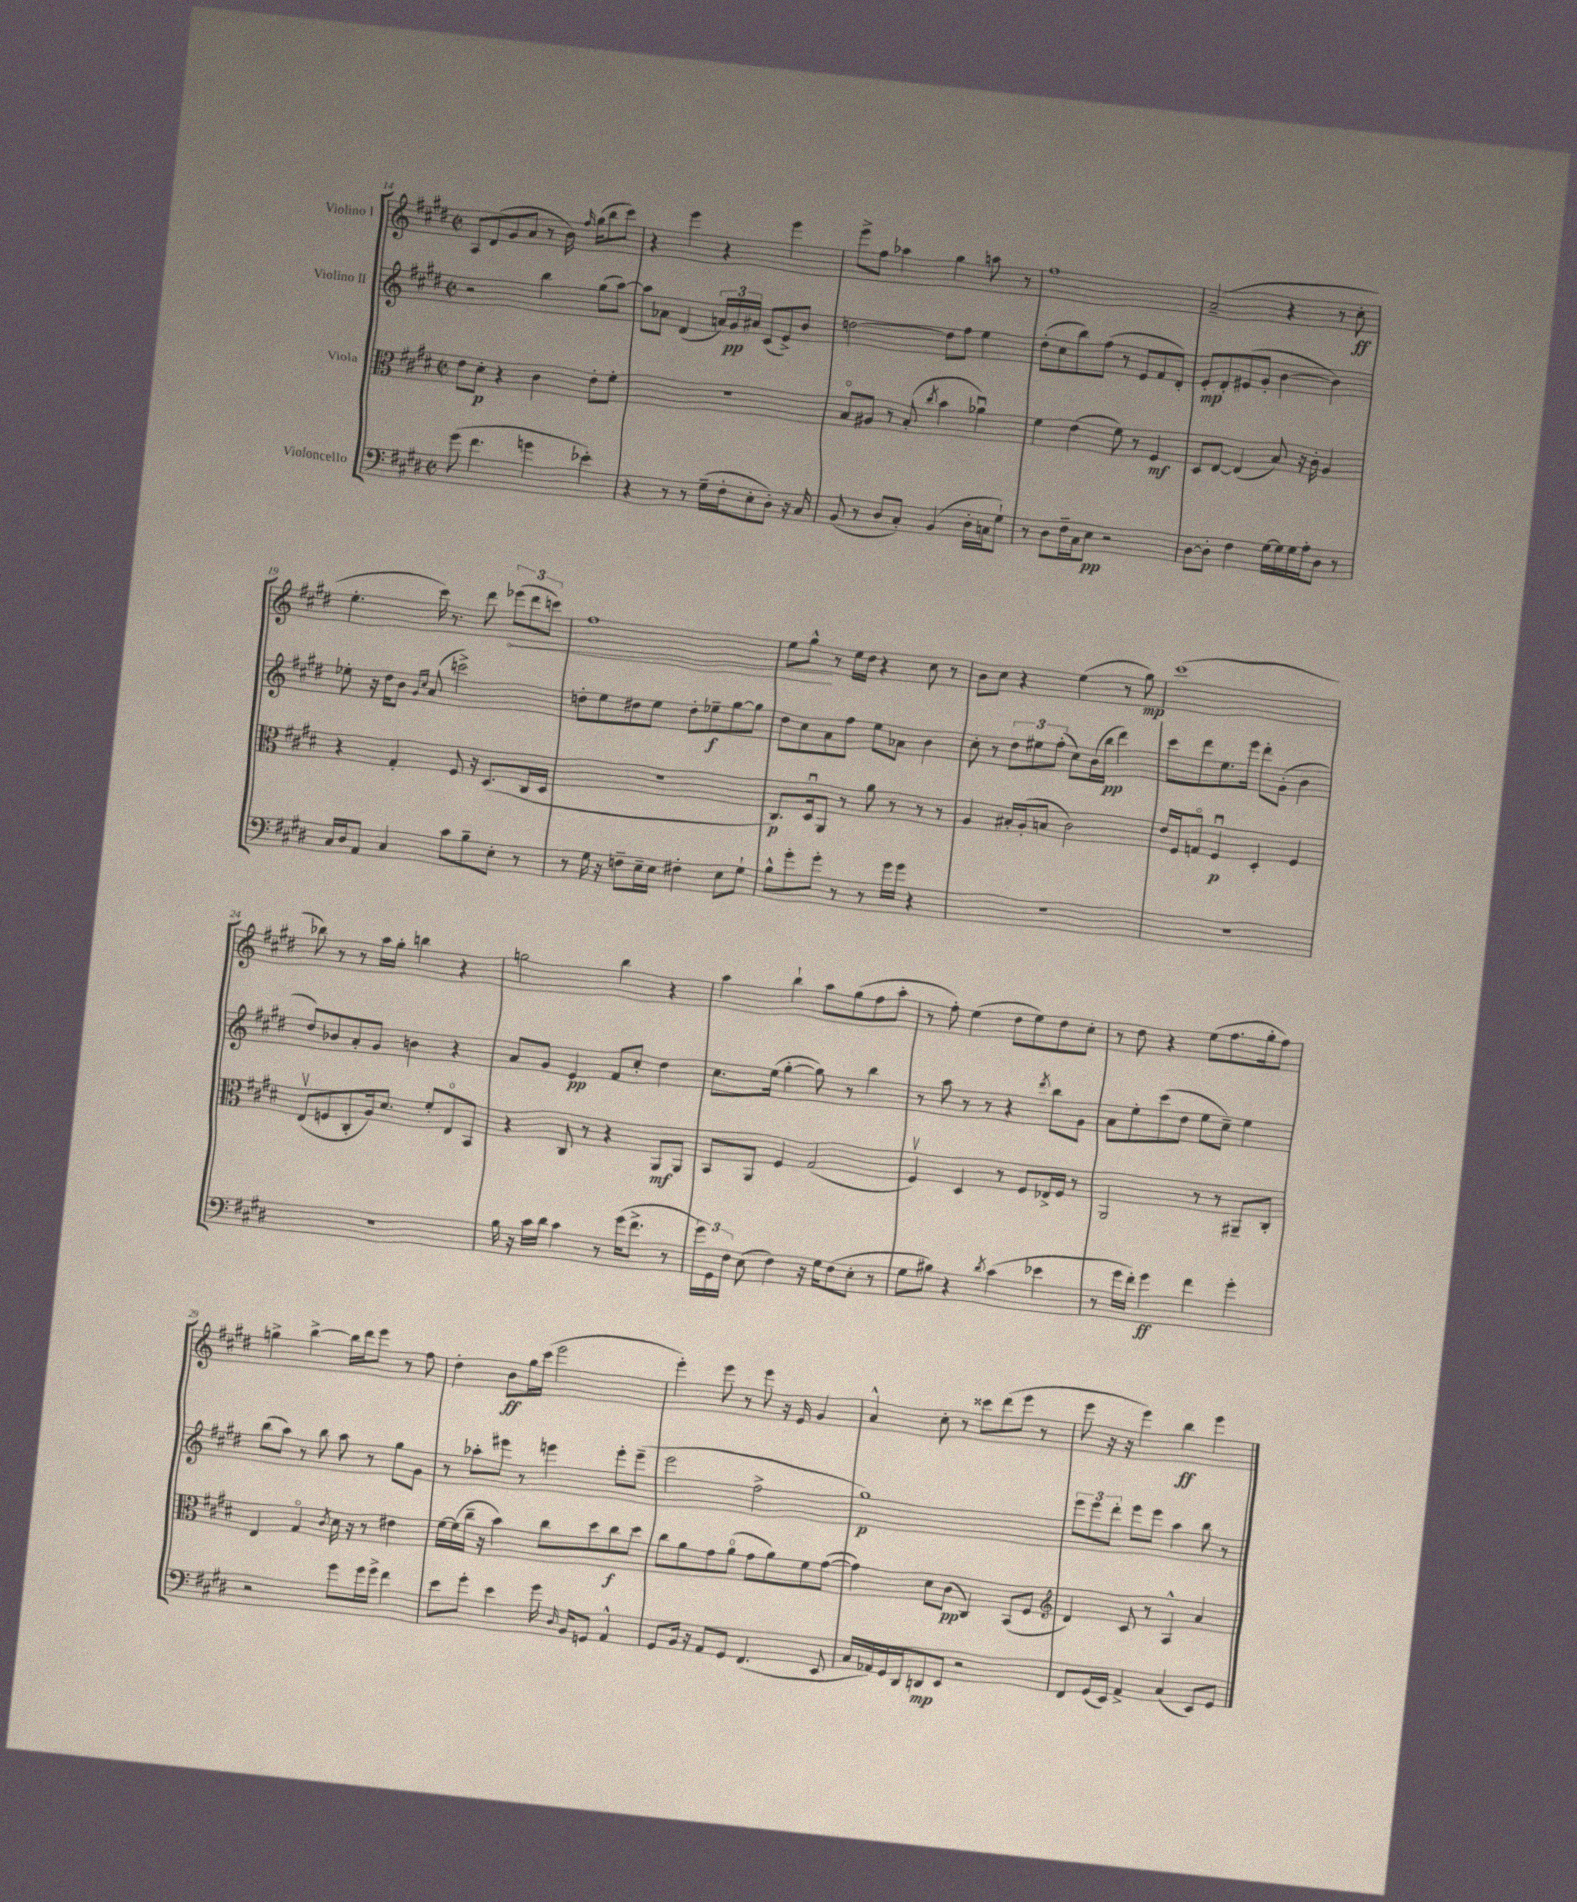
<<
\new StaffGroup <<
\new Staff = "s0" \with { instrumentName = "Violino I" } {
    \clef treble \key e \major \defaultTimeSignature \time 2/2
    \autoBeamOff a8[ dis'8( gis'8 a'8] r8 b'16) \grace { fis''16 } gis''16[( b''8 cis'''8]) |
    r4 e'''4 r4 e'''4 |
    e'''8[-> fis''8] aes''4 gis''4 a''8 r8 |
    fis''1 |
    a'2--( r4 r8 cis''8-.\ff |
    e''4.-. cis'''16) r8. dis'''8 \tuplet 3/2 { \once \override Hairpin.circled-tip = ##t ees'''8[\<( dis'''8 c'''8]) } |
    fis''1 |
    e''8[ gis''8]-^\! r8 e''16[ dis''16] r4 cis''8 r8 |
    b'8[ cis''8] r4 e''4( r8 gis''8\mp) |
    cis'''1( |
    bes''8) r8 r8 a''16[ gis''16]-. b''4 r4 |
    g''2 b''4 r4 |
    a''4 b''4-! a''8[ gis''8( fis''8 a''8]-. |
    r8 fis''8-.) e''4( dis''8[ e''8) dis''8 cis''8]-. |
    r8 dis''8 r4 e''8[( fis''8. gis''16-. fis''8]) |
    g''4-> b''4~-> b''16[ dis'''16 e'''8] r8 fis''8 |
    dis''4-. b'8[\ff gis''16 cis'''16]( e'''2 |
    e'''4-.) e'''8 r8 e'''8 r16 e'16 gis'4 |
    a'4-^ cis''8-. r8 cisis'''8[ dis'''8( e'''8] r8 |
    e'''8 r16 r16 e'''4) b''4\ff e'''4 \bar "|." |
}
\new Staff = "s1" \with { instrumentName = "Violino II" } {
    \clef treble \key e \major \defaultTimeSignature \time 2/2
    \autoBeamOff r2 b''4 gis''8[( a''8]~) |
    a''8[ aes'8] dis'4( \tuplet 3/2 { a'16[) gis'16\pp ais'16] } cis'8[( e'8->) b'8] |
    d''2~ d''8[ fis''8] e''4 |
    dis''8[-.( cis''8 b''8) fis''8]( r8 e'8[ fis'8 dis'8]-.) |
    e'8[-.\mp dis'8-. eis'8( gis'8]-. b'4~ b'4) |
    ees''8-. r16 dis''16[ b'8] \grace { gis'16[ cis''16] } a'8( c'''2->) |
    d''8[-. e''8 dis''8 e''8] dis''8[-. ees''8--\f gis''8~ gis''8] |
    dis''8[ cis''8 a'8 fis''8] e''8[ aes'8] b'4 |
    cis''8-. r8 \tuplet 3/2 { dis''8[ eis''8 fis''8]-.( } cis''8[) b'16( b''16]\pp dis'''4) |
    cis'''8[ dis'''8 e''8. e'''16] dis'''8[-. gis'8]-.( b'4 |
    dis''8[) bes'8 a'8-. gis'8] b'4 r4 |
    a'8[ gis'8] e'4\pp fis'8[ cis''8]-. dis''4 |
    cis''8.[ e''16]( gis''4~-. gis''8) r8 b''4 |
    r8 a''8 r8 r8 r4 \acciaccatura { dis'''8 } b''8[ gis'8] |
    a'8[ e''8-. cis'''8( dis''8] e''8[ cis''8]--) e''4 |
    b''8[( a''8]) r8 b''8 a''8 r8 gis''8[ gis'8] |
    r8 aes''8[-. eis'''8] r8 e'''4 e'''8[-. e'''8]--( |
    e'''2 fis''2-> |
    gis''1\p) |
    \tuplet 3/2 { e'''8[ e'''8 dis'''8]-. } e'''8[ e'''8] a''4 b''8 r8 \bar "|." |
}
\new Staff = "s2" \with { instrumentName = "Viola" } {
    \clef alto \key e \major \defaultTimeSignature \time 2/2
    \autoBeamOff e'8[ dis'8]-.\p r4 cis'4 e'8[-. fis'8]-. |
    r1 |
    b8[\flageolet ais8] r8 b8-.( \acciaccatura { cis''8 } b'4 aes'4\downbow) |
    fis'4 e'4( fis'8) r8 fis4\mf |
    dis8[ e8]~ e4( b8) r16 cis'16-. a4 |
    r4 gis4-. fis8 r16 dis8.[( cis16 dis16] |
    R1 |
    cis8.[\p) dis16\downbow a,8] r8 a'8 r8 r8 r8 |
    a4 bis16[-. a16-.( b8] cis'2) |
    e'16[ fis16 g8]\flageolet fis4\downbow\p dis4-. fis4 |
    e8[\upbow( f8 cis8-. a16) dis'8.] fis'8[-. e8\flageolet b,8] |
    r4 cis8 r8 r4 a,8[\mf a,8] |
    b,8[ a,8] fis4 gis2( |
    fis4\upbow) dis4 r8 fis8[ ees16-> fis16] r8 |
    a,2 r8 r8 ais,8[-- cis8]-. |
    e4 gis4\flageolet \acciaccatura { cis'8 } dis'16 r16 r8 eis'4 |
    fis'16[~ fis'16( cis''16]-- r16 b'4) cis''8[ dis''8 cis''8\f dis''8] |
    cis''8[ a'8 gis'8 a'8]\flageolet( gis'8[ a'8) fis'8 gis'8]~( |
    gis'4) dis'8[ cis'8]\pp( cis4) b,8[( fis8] |
    \clef treble dis'4) cis'8 r8 a4-^ a'4 \bar "|." |
}
\new Staff = "s3" \with { instrumentName = "Violoncello" } {
    \clef bass \key e \major \defaultTimeSignature \time 2/2
    \autoBeamOff gis'8( fis'4. g'4 ees'4-.) |
    r4 r8 r8 gis16[--( fis16-. e8-. dis8]-.) r16 cis16 |
    b,8( r8 dis8[ cis8]-.) b,4( dis16[-. c16 gis8]-!) |
    r8 dis8[ fis16-- cis16 e8]\pp r2 |
    dis8[~ dis8]-. fis4 gis16[~ gis16 gis16 a16-. dis8] r8 |
    cis16[ dis16 a,8] cis4 cis'8[ b8-- e8]-. r8 |
    r8 gis16 r16 f8[-- e16-- e16] fis4-. e8[ gis8]-! |
    b8[-^ gis'8-. gis'8]-. r8 r8 gis'16[ gis'16] r4 |
    R1 |
    R1 |
    R1 |
    b16 r16 cis'16[ dis'16] cis'4 r8 gis'16[( fis'8.]-> r8 |
    \tuplet 3/2 { gis'16[) gis,16 fis16] } e8( fis4) r16 gis16[ fis8( e8]-. r8 |
    gis8[ bis8]) r4 \acciaccatura { dis'8 } cis'4( ees'4 |
    r8 gis'16[ fis'16]-.) gis'4\ff fis'4 gis'4-. |
    r2 gis'8[ gis'16 gis'16]-> fis'4 |
    e'8[ gis'8]-. e'4 gis'16 \grace { dis16 } b,16[ g,8] a,4-^ |
    gis,8[ b,16] r16 a,8[ gis,8] fis,4.( e,8 |
    cis16[ aes,16) gis,16 dis,16 d,8\mp e,8] r2 |
    fis,8[ gis,16( e,16]) a,4-> cis4( e,8[) gis,8] \bar "|." |
}
>>
>>
\layout { \context { \Score currentBarNumber = #14 } }
